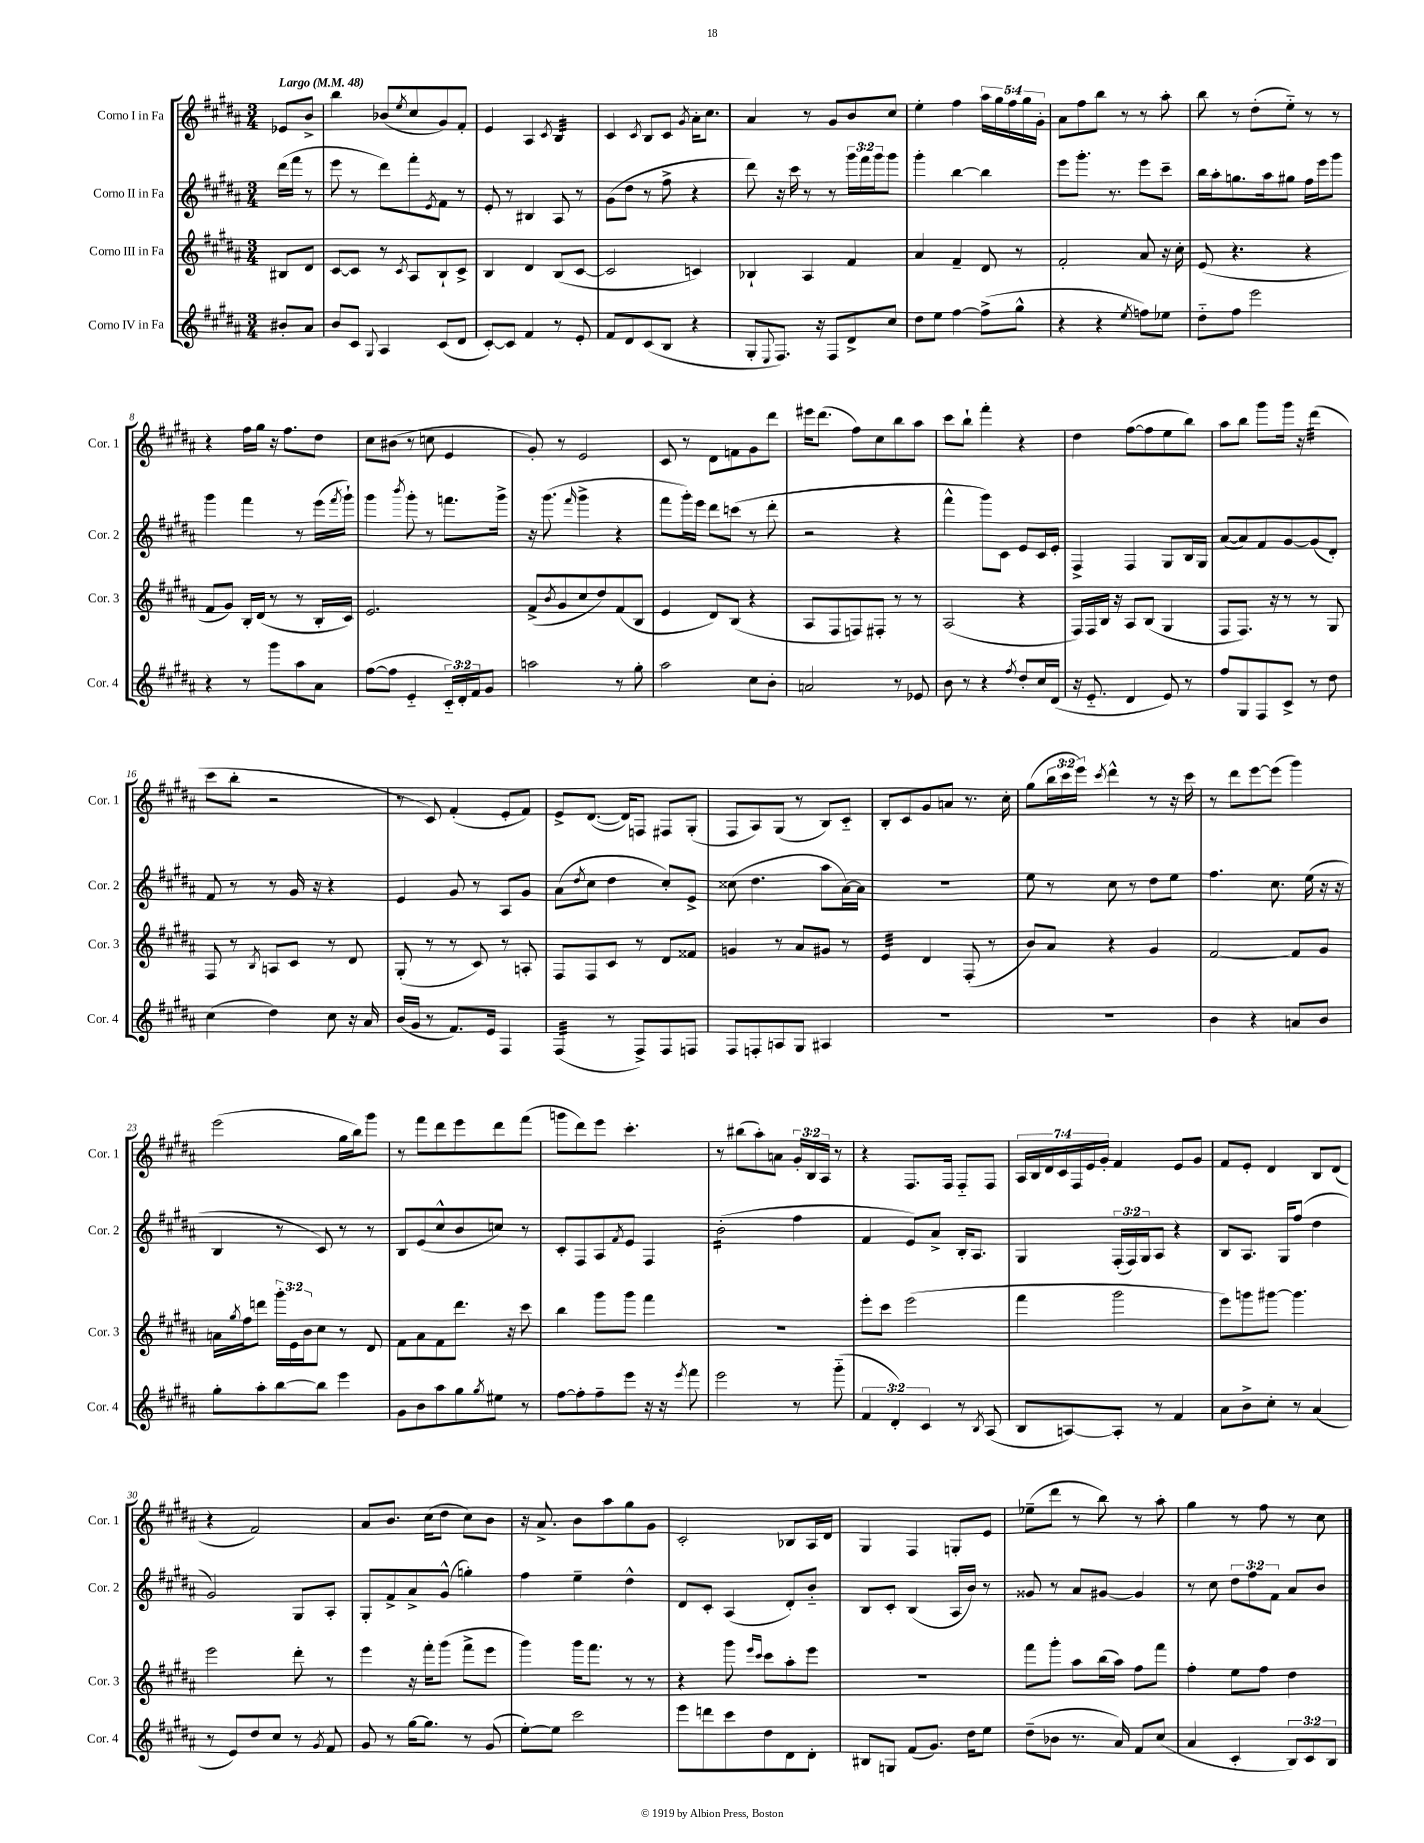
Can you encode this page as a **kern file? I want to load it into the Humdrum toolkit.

**kern	**kern	**kern	**kern
*staff4	*staff3	*staff2	*staff1
*clefG2	*clefG2	*clefG2	*clefG2
*k[f#c#g#d#a#]	*k[f#c#g#d#a#]	*k[f#c#g#d#a#]	*k[f#c#g#d#a#]
*M3/4	*M3/4	*M3/4	*M3/4
*MM48	*MM48	*MM48	*MM48
8b#'	8B#	(16ddd#	8e-
.	.	16fff#	.
8a#	8d#	8r	8b^
=	=	=	=
8b	[8c#	8eee	4bb
8c#	8c#]	8r	.
8qqG#	.	.	.
4A#	8r	8ddd#)	(8b-
.	8qc#	.	8qee
.	8A#	8fff#'	8cc#
.	.	8qe	.
(8c#	8B`	8f#	8g#)
8d#	8c#^	8r	8f#'
=	=	=	=
[8c#')	4B	8e'	4e
8c#]	.	8r	.
4f#	4d#	4B#	4A#
.	.	.	8qc#
8r	(8B	8A#	4B
8e'	[8c#	8r	.
=	=	=	=
8f#	2c#]	(8g#	4c#
8d#	.	8dd#	.
.	.	.	8qc#
(8c#	.	8r	8B
8B	.	8ff#^	8c#
.	.	.	8qg#
4r	4c)	4r	16a#'
.	.	.	8.cc#
=	=	=	=
8G#'	4B-`	8ddd#)	4a#
8qqE	.	.	.
8.F#)	.	16r	.
.	.	16ccc#	.
.	4A#	8r	8r
16r	.	.	.
8F#	.	8r	8g#
8d#^	4f#	24ggg#	8b
.	.	24fff#	.
.	.	24ggg#	.
8cc#	.	8ggg#	8cc#
=	=	=	=
8dd#	4a#	4ggg#'	4ee'
8ee	.	.	.
[4ff#	4f#~	[4bb	4ff#
(8ff#^]	8d#	4bb]	20aa#
.	.	.	20gg#
.	.	.	20ff#
8gg#^^	8r	.	.
.	.	.	20gg#
.	.	.	20g#'
=	=	=	=
4r	2f#'	8eee	8a#
.	.	8.ggg#'	8ff#
4r	.	.	8bb
.	.	8.r	.
.	.	.	8r
8qee	.	.	.
8ff)	8a#	8eee	8r
8ee-	16r	8ccc#~	8aa#'
.	16cc#'	.	.
=	=	=	=
8dd#'~	(8e	16bb	8bb
.	.	16aa#'	.
8ff#	4.r	8.gg	8r
2eee	.	.	(8dd#'
.	.	16aa#	.
.	.	8gg#	8ee'~)
.	4r	16ff#	8r
.	.	16eee	.
.	.	8ggg#	8r
=	=	=	=
4r	8f#	4ggg#	4r
.	8g#)	.	.
8r	16B'	4fff#	16ff#
.	(16d#	.	16gg#
8ggg#	8r	.	16r
.	.	.	8.ff#
8aa#	8r	8r	.
8a#	16B'	(16eee	8dd#
.	.	8qfff#	.
.	16c#)	16ggg#`)	.
=	=	=	=
([8ff#	2.e	4ggg#	8cc#
8ff#]	.	.	(8b#
.	.	8qbbb	.
4e'~	.	8ggg#'	8r
.	.	8r	8cc
24c#'~)	.	8.fff	4e
24d#'	.	.	.
24f#	.	.	.
8g#	.	.	.
.	.	16ggg#^	.
=	=	=	=
2aa	(8f#^	16r	8g#')
.	.	(8.ggg#	.
.	8qb	.	.
.	8g#	.	8r
.	.	16qqfff#	.
.	8cc#	4ggg#^	2e
.	8dd#)	.	.
8r	(8f#	4r	.
8gg#'	8B	.	.
=	=	=	=
2aa#	4e	8fff#	8c#
.	.	16ggg#')	8r
.	.	16eee	.
.	8d#)	8ddd#	8d#
.	(8B	(8ccc	8f
8cc#	4r	8r	8g#
8b'	.	8ddd#'	8ddd#
=	=	=	=
2a	8A#	2r	16eee#
.	.	.	(8.ddd#
.	8F#	.	.
.	8F)	.	8ff#)
.	8F#'	.	8cc#
8r	8r	4r	8bb
8e-	8r	.	8aa#
=	=	=	=
8b	(2A#	4fff#^^	8ccc#
8r	.	.	8bb`
4r	.	8ggg#)	4fff#'
.	.	8c#	.
8qff#	.	.	.
8dd#'	4r	8e	4r
16cc#	.	16c#	.
(16d#	.	16e'	.
=	=	=	=
16r	16F#)	4F#^	4dd#
8.e'~	16F#	.	.
.	16B	.	.
.	16r	.	.
4d#	8A#	4F#	([8ff#
.	(8B	.	8ff#]
8e)	4G#	8G#	8ee
8r	.	16B	8bb)
.	.	16G#	.
=	=	=	=
8ff#	8F#	([8a#	8aa#
8G#	8.F#)	8a#])	8bb
8F#	.	8f#	8ggg#
.	16r	.	.
8c#^	8r	[8g#	16ggg#
.	.	.	16r
8r	8r	(8g#]	(4ddd#
8dd#	8G#	8d#')	.
=	=	=	=
(4cc#	8F#	8f#	8ccc#
.	8r	8r	8bb'
.	8qB	.	.
4dd#)	8A	8r	2r
.	8c#	16g#	.
.	.	16r	.
8cc#	8r	4r	.
16r	8d#	.	.
16a#	.	.	.
=	=	=	=
(16b	(8G#'	4e	8r
16g#	.	.	.
8r	8r	.	8c#)
8.f#)	8r	8g#	(4f#'
.	8c#)	8r	.
16e	.	.	.
4F#	8r	8A#	8e'
.	8A'	8g#	8f#)
=	=	=	=
(4F#	8F#	(8a#	8e^
.	.	8qdd#	.
.	8F#	8cc#	([8.d#
8r	8c#	4dd#	.
.	.	.	16d#])
8F#^)	8r	.	8F
8F#	8d#	8cc#')	8F#
8F	8f##	8e^	(8G#'
=	=	=	=
8F#	4g	(8cc##	8F#
8F'	.	4.dd#	8A#)
8A	8r	.	(8G#
8G#	8a#	.	8r
4A#	8g#	8aa#	8B)
.	8r	[16a#)	8c#'~
.	.	16a#]	.
=	=	=	=
2.r	4e	2.r	8B'
.	.	.	8c#
.	4d#	.	8g#
.	.	.	8a
.	(8F#'	.	8.r
.	8r	.	.
.	.	.	16cc#'
=	=	=	=
2.r	8b)	8ee	(8gg#
.	8a#	8r	24bb
.	.	.	24ccc#
.	.	.	24eee)
.	.	.	8qccc#
.	4r	8cc#	4ddd#^^
.	.	8r	.
.	4g#	8dd#	8r
.	.	8ee	16r
.	.	.	16ccc#
=	=	=	=
4b	[2f#	4.ff#	8r
.	.	.	8ddd#
4r	.	.	[8eee
.	.	8.cc#	(8eee]
8a	8f#]	.	4ggg#)
.	.	(16ee	.
8b	8g#	16r	.
.	.	16r	.
=	=	=	=
8gg#'	16a	4B	(2eee
.	8qgg#	.	.
.	16ff#	.	.
8aa#'	8ddd	.	.
[8bb	24ggg#'	8r	.
.	24e	.	.
.	24b	.	.
8bb]	8cc#	8c#)	.
4eee	8r	8r	16gg#
.	.	.	16bb)
.	8d#	8r	8ggg#
=	=	=	=
8g#	8f#	8B	8r
8b	8a#	(8e	8fff#
8aa#	8f#	8cc#^^	8ddd#
8gg#	8.ddd#	8b	8eee
8qgg#	.	.	.
8ee#	.	8cc)	8ddd#
.	16r	.	.
8r	8ccc#	8r	(8fff#
=	=	=	=
[8ff#	4bb	8c#'	8ggg
8ff#']	.	8F#	8ddd#)
8ff#~	8ggg#	8A#	8eee
.	.	8qf#	.
8eee	8ggg#	8e	4.ccc#'
16r	4fff#	4F#	.
16r	.	.	.
8qeee	.	.	.
8fff#	.	.	.
=	=	=	=
2eee	2.r	(2b'	8r
.	.	.	(8bb#
.	.	.	8aa#')
.	.	.	8a
8r	.	4ff#	24g#'
.	.	.	24B
.	.	.	24A#
(8ggg#'~	.	.	8r
=	=	=	=
6f#	8eee'	4f#	4r
.	8ccc#	.	.
6d#')	.	.	.
.	(2eee	8e)	8.F#
6c#	.	.	.
.	.	8a#^	.
.	.	.	16F#
8r	.	16B'	8F#'~
.	.	8.A#	.
8qB	.	.	.
(8A#	.	.	8F#
=	=	=	=
8B	4fff#	4G#	28A#
.	.	.	28B
.	.	.	28d#
.	.	.	28c#
[8A)	.	.	.
.	.	.	28F#
.	.	.	28e
.	.	.	28g#'
8A']	2ggg#	(24F#'	4f#
.	.	24F#)	.
.	.	24G#	.
8r	.	8A#	.
4f#	.	4r	8e
.	.	.	8g#
=	=	=	=
8a#	8eee)	8B	8f#
8b^	8ggg	8.A#	8e'
8cc#'	[8ggg#	.	4d#
.	.	16G#	.
8r	4.ggg#]	(8ff#	.
(4a#	.	4dd#	8B
.	.	.	(8d#
=	=	=	=
8r	2eee	2g#)	4r
8e)	.	.	.
8dd#	.	.	2f#)
8cc#	.	.	.
8r	8ddd#'	8G#	.
8qg#	.	.	.
8f#	8r	8A#'	.
=	=	=	=
8g#	4eee	8G#'	8a#
8r	.	8f#^	8.b
[16gg#	16r	8a#^	.
8.gg#]	16fff#'	.	(16cc#
.	(8ggg#	(8g#^^	8dd#
8r	8fff#^	4gg')	8cc#)
(8g#	8eee	.	8b
=	=	=	=
[8ee')	4ggg#)	4ff#	16r
.	.	.	8.a#^
8ee]	.	.	.
2ccc#	16ggg#	4ee~	8b
.	8.fff#	.	.
.	.	.	8aa#
.	8r	4dd#^^	8gg#
.	8r	.	8g#
=	=	=	=
8eee	4r	8d#	2c#'
8ddd	.	8c#'	.
8ccc#	8ggg#	(4A#	.
.	16qqeee	.	.
.	16qqccc#	.	.
8dd#	8ccc#	.	.
8d#	8aa#'	8d#')	8B-
8d#'	8eee	8b'~	16A#
.	.	.	16d#
=	=	=	=
8B#	2.r	8B	4G#
8G	.	8c#'	.
(8f#	.	(4B	4F#
8.g#)	.	.	.
.	.	16A#	8G'
16dd#	.	16b)	.
8ee	.	8r	8e
=	=	=	=
(8dd#~	8fff#	8g##	(8ee-~
8b-	8ggg#'	8r	8ddd#
8.r	8aa#	8a#	8r
.	(16bb	[8g#	8bb)
16a#)	16aa#)	.	.
8f#	8ff#	4g#]	8r
(8cc#	8fff#	.	8aa#'
=	=	=	=
4a#	4ff#'	8r	4gg#
.	.	8cc#	.
4c#'	8ee	12dd#	8r
.	.	12ff#	.
.	8ff#	.	8ff#
.	.	12f#	.
12B)	4dd#	8a#	8r
12c#	.	.	.
.	.	8b	8cc#
12B	.	.	.
==	==	==	==
*-	*-	*-	*-
